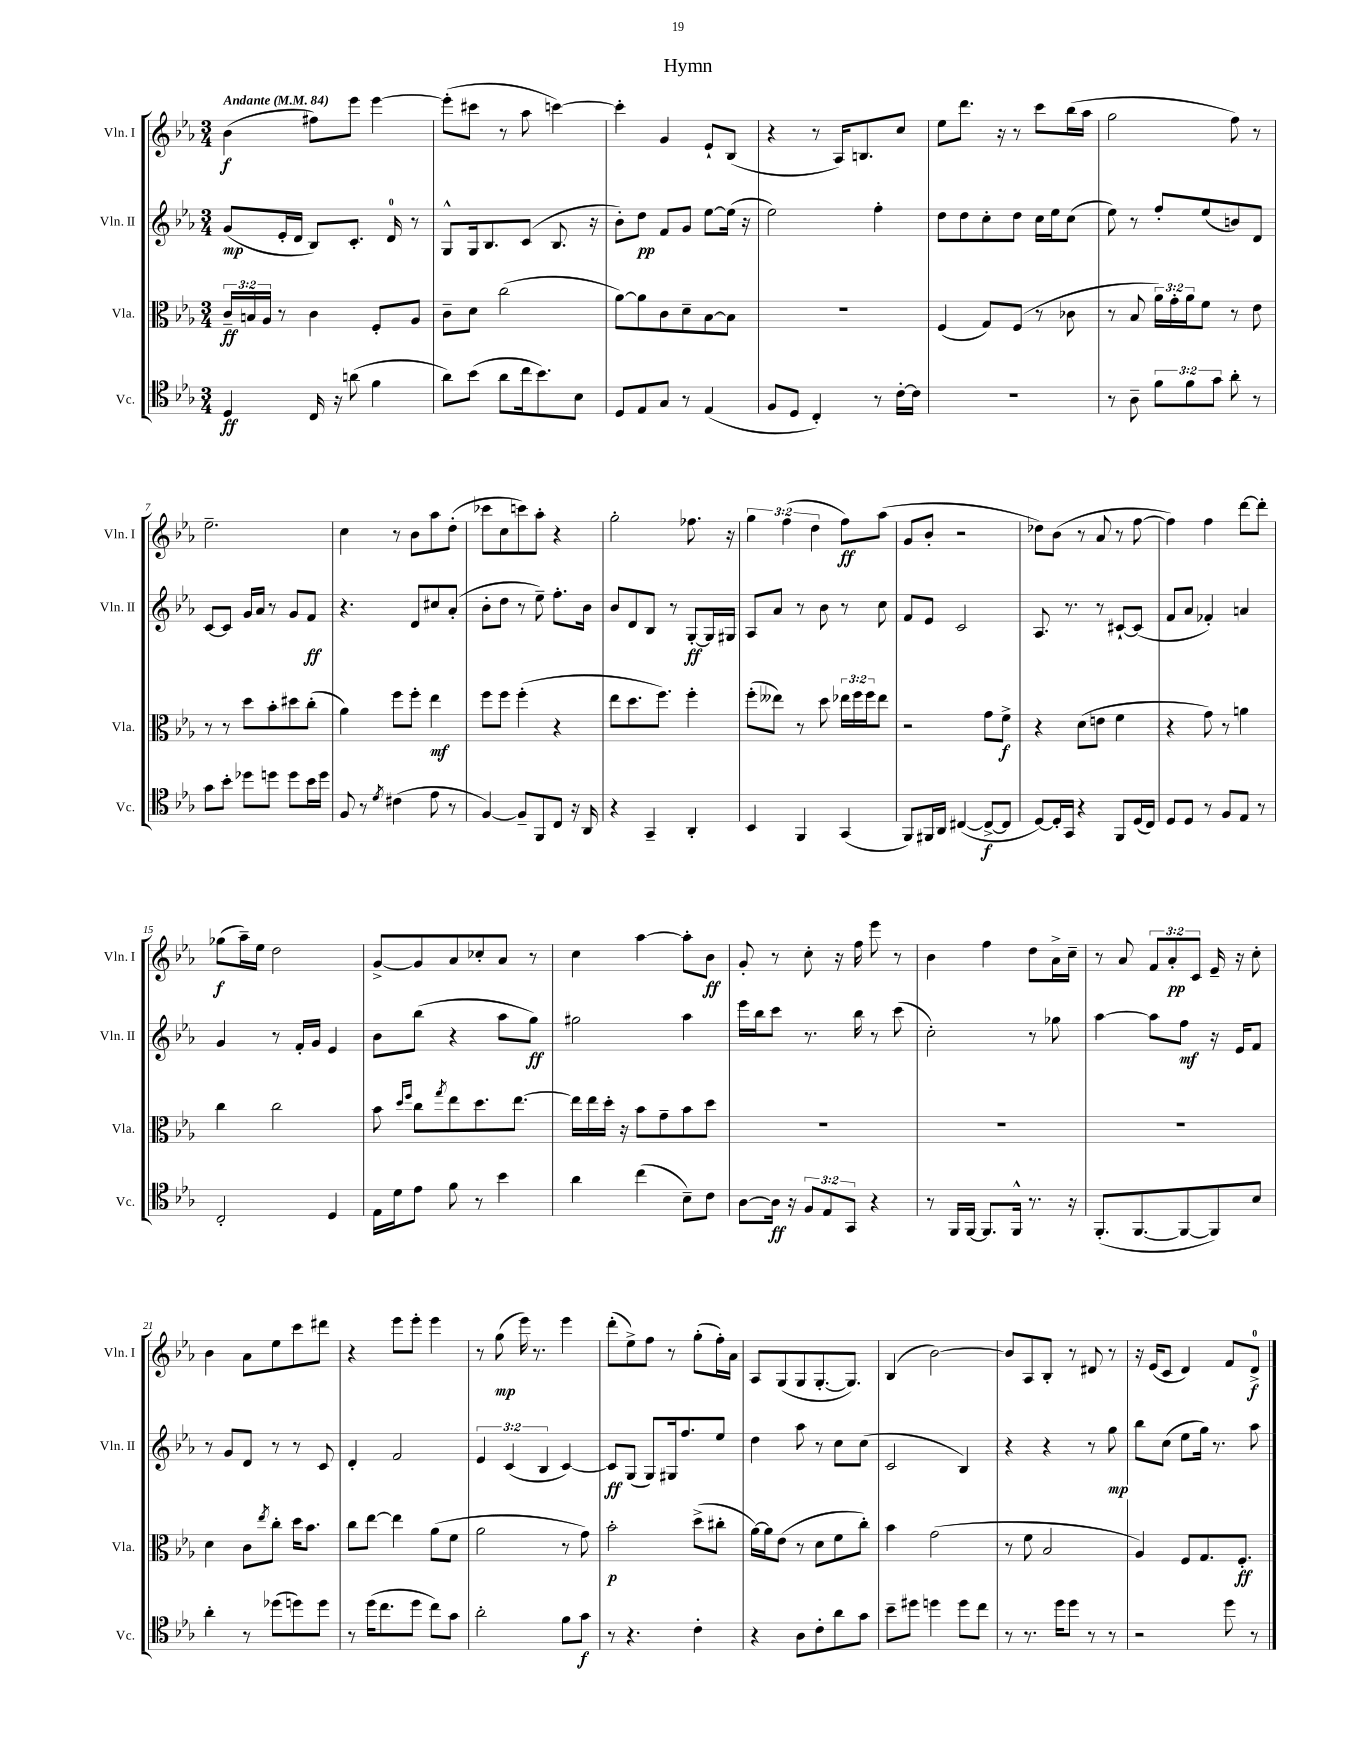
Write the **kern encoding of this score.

**kern	**dynam	**kern	**dynam	**kern	**dynam	**kern	**dynam
*part4	*part4	*part3	*part3	*part2	*part2	*part1	*part1
*staff4	*staff4	*staff3	*staff3	*staff2	*staff2	*staff1	*staff1
*I"Vc.	*	*I"Vla.	*	*I"Vln. II	*	*I"Vln. I	*
*I'Vc.	*	*I'Vla.	*	*I'Vln. II	*	*I'Vln. I	*
*clefC4	*	*clefC3	*	*clefG2	*	*clefG2	*
*k[b-e-a-]	*	*k[b-e-a-]	*	*k[b-e-a-]	*	*k[b-e-a-]	*
*M3/4	*	*M3/4	*	*M3/4	*	*M3/4	*
*MM84	*	*MM84	*	*MM84	*	*MM84	*
=1	=1	=1	=1	=1	=1	=1	=1
!	!	!	!	!	!	!LO:TX:a:B:t=Andante	!
4D/	ff	24c~/LL	ff	(8g/L	mp	(4b-\	f
.	.	24Bn/	.	.	.	.	.
.	.	24A-/JJ	.	.	.	.	.
.	.	8r	.	16e-'/L	.	.	.
.	.	.	.	16d/JJ	.	.	.
16C/	.	4c\	.	8B-/L)	.	8ff#X\L)	.
16r	.	.	.	.	.	.	.
(8an\	.	.	.	8.c'/J	.	8eee-\J	.
4f\	.	8F'/L	.	.	.	[4eee-\	.
.	.	.	.	16d/	.	.	.
.	.	8A-/J	.	8r	.	.	.
=2	=2	=2	=2	=2	=2	=2	=2
8a-\L)	.	8c~\L	.	8G^^/L	.	(8eee-'\L]	.
(8b-\J	.	8d\J	.	16G/k	.	8ccc#X\J	.
.	.	.	.	8.B-/	.	.	.
8a-\L	.	(2cc\	.	.	.	8r	.
16cc\k	.	.	.	(8c/J	.	8aa-\	.
8.b-\)	.	.	.	.	.	.	.
.	.	.	.	8.B-/	.	[4cccn\)	.
8B-\J	.	.	.	.	.	.	.
.	.	.	.	16r	.	.	.
=3	=3	=3	=3	=3	=3	=3	=3
8D/L	.	[8a-\L)	.	8b-'\L)	.	4ccc'\]	.
8E-/	.	8a-\]	.	8dd\J	pp	.	.
8G/J	.	8c\	.	8f/L	.	4g/	.
8r	.	8d~\	.	8g/J	.	.	.
(4E-/	.	[8B-\	.	[8ee-\L	.	8e-`/L	.
.	.	8B-\J]	.	(16ee-\Jk]	.	(8B-/J	.
.	.	.	.	16r	.	.	.
=4	=4	=4	=4	=4	=4	=4	=4
8F/L	.	2.r	.	2ee-\)	.	4r	.
8D/J	.	.	.	.	.	.	.
4C'/)	.	.	.	.	.	8r	.
.	.	.	.	.	.	16A-/KL)	.
.	.	.	.	.	.	8.Bn/	.
8r	.	.	.	4ff'\	.	.	.
[16c'\LL	.	.	.	.	.	8cc/J	.
16c\JJ]	.	.	.	.	.	.	.
=5	=5	=5	=5	=5	=5	=5	=5
2.r	.	(4F/	.	8dd\L	.	8ee-\L	.
.	.	.	.	8dd\	.	8.ddd\J	.
.	.	8G/L)	.	8cc'\	.	.	.
.	.	.	.	.	.	16r	.
.	.	(8F/J	.	8dd\J	.	8r	.
.	.	8r	.	16cc\LL	.	8ccc\L	.
.	.	.	.	16ee-\J	.	.	.
.	.	8c-X\	.	(8cc\J	.	(16bb-\L	.
.	.	.	.	.	.	16aa-\JJ	.
=6	=6	=6	=6	=6	=6	=6	=6
8r	.	8r	.	8ee-\)	.	2gg\	.
8A-~\	.	8B-/	.	8r	.	.	.
12f\L	.	24a-\LL)	.	8ff'/L	.	.	.
.	.	24g'\	.	.	.	.	.
12f\	.	24a-\J	.	.	.	.	.
.	.	8f\J	.	(8ee-/	.	.	.
12g\J	.	.	.	.	.	.	.
8a-'\	.	8r	.	8bn/)	.	8ff\)	.
8r	.	8e-\	.	8d/J	.	8r	.
!!LO:LB:g=z
=7	=7	=7	=7	=7	=7	=7	=7
8g\L	.	8r	.	[8c/L	.	2.ee-~\	.
8b-'\J	.	8r	.	8c/J]	.	.	.
8dd-X\L	.	8dd\L	.	16g/LL	.	.	.
.	.	.	.	16a-/JJ	.	.	.
8ddn\J	.	8b-'\	.	8r	.	.	.
8dd\L	.	8dd#X\	.	8g/L	.	.	.
16b-\L	.	(8cc'\J	.	8f/J	ff	.	.
16dd\JJ	.	.	.	.	.	.	.
=8	=8	=8	=8	=8	=8	=8	=8
8F/	.	4a-\)	.	4.r	.	4cc\	.
8r	.	.	.	.	.	.	.
8qd/	.	.	.	.	.	.	.
(4c#X\	.	8ff\L	.	.	.	8r	.
.	.	8ff'\J	.	8d/L	.	8b-\L	.
8e-\	.	4ee-\	mf	8cc#X/	.	8aa-\	.
8r	.	.	.	(8a-'/J	.	(8dd'\J	.
=9	=9	=9	=9	=9	=9	=9	=9
[4F/)	.	8ff\L	.	8b-'\L	.	8ccc-X\L	.
.	.	8ff\J	.	8dd\J	.	8cc\	.
8F~/L]	.	(4ff'\	.	8r	.	8cccn\)	.
8FF/	.	.	.	8ee-~\)	.	8aa-'\J	.
8C/J	.	4r	.	8.ff'\L	.	4r	.
16r	.	.	.	.	.	.	.
16AA-/	.	.	.	16b-\Jk	.	.	.
=10	=10	=10	=10	=10	=10	=10	=10
4r	.	8ee-\L	.	8b-/L	.	2gg'\	.
.	.	8.dd\	.	8d/	.	.	.
4GG~/	.	.	.	8B-/J	.	.	.
.	.	8.ff\J)	.	.	.	.	.
.	.	.	.	8r	.	.	.
4AA-'/	.	4ff'\	.	[8G'/L	ff	8.ff-X\	.
.	.	.	.	16G/L]	.	.	.
.	.	.	.	16G#X/JJ	.	16r	.
=11	=11	=11	=11	=11	=11	=11	=11
4BB-/	.	(8ff'\L	.	8A-/L	.	6gg\	.
.	.	8ee--X\J)	.	8a-/J	.	.	.
.	.	.	.	.	.	(6ff\	.
4FF/	.	8r	.	8r	.	.	.
.	.	.	.	.	.	6dd\	.
.	.	8dd\	.	8b-\	.	.	.
(4GG/	.	24ee-X\LL	.	8r	.	8ff\L)	ff
.	.	24ff\	.	.	.	.	.
.	.	24ff\J	.	.	.	.	.
.	.	8ee-\J	.	8cc\	.	(8aa-\J	.
=12	=12	=12	=12	=12	=12	=12	=12
8FF/L)	.	2r	.	8f/L	.	8g/L	.
16FF#X/L	.	.	.	8e-/J	.	8b-'/J	.
16AA-/JJ	.	.	.	.	.	.	.
([4C#X/	.	.	.	2c/	.	2r	.
8C#^/L_	f	8g\L	.	.	.	.	.
8C#/J]	.	8f^\J	f	.	.	.	.
=13	=13	=13	=13	=13	=13	=13	=13
[8D/L)	.	4r	.	8.A-/	.	8dd-X\L)	.
16D'/L]	.	.	.	.	.	(8b-\J	.
16GG/JJ	.	.	.	8.r	.	.	.
4r	.	(8d\L	.	.	.	8r	.
.	.	8en\J	.	8r	.	8a-/	.
8FF/L	.	4f\	.	[8c#X`/L	.	8r	.
(16D/L	.	.	.	(8c#/J]	.	[8ff\	.
16C/JJ)	.	.	.	.	.	.	.
=14	=14	=14	=14	=14	=14	=14	=14
8D/L	.	4r	.	8f/L	.	4ff\])	.
8D/J	.	.	.	8a-/J	.	.	.
8r	.	8g\)	.	4f-X'/)	.	4ff\	.
8F/L	.	8r	.	.	.	.	.
8E-/J	.	4an\	.	4an/	.	[8ddd\L	.
8r	.	.	.	.	.	8ddd'\J]	.
!!LO:LB:g=z
=15	=15	=15	=15	=15	=15	=15	=15
2C'/	.	4cc\	.	4g/	.	(8gg-X\L	f
.	.	.	.	.	.	16aa-~\L)	.
.	.	.	.	.	.	16ee-\JJ	.
.	.	2cc\	.	8r	.	2dd\	.
.	.	.	.	16f'/LL	.	.	.
.	.	.	.	16g/JJ	.	.	.
4D/	.	.	.	4e-/	.	.	.
=16	=16	=16	=16	=16	=16	=16	=16
16E-\LL	.	8b-\	.	8b-\L	.	[8g^/L	.
16d\J	.	.	.	.	.	.	.
.	.	16qqdd/LL	.	.	.	.	.
.	.	16qqff/JJ	.	.	.	.	.
8e-\J	.	8cc\L	.	(8bb-\J	.	8g/]	.
.	.	8qgg/	.	.	.	.	.
8f\	.	8ee-\	.	4r	.	8a-/	.
8r	.	8.dd\	.	.	.	8cc-X'/	.
4b-\	.	.	.	8aa-\L	.	8a-/J	.
.	.	[8.ee-\J	.	.	.	.	.
.	.	.	.	8gg\J)	ff	8r	.
=17	=17	=17	=17	=17	=17	=17	=17
4a-\	.	16ee-\LL]	.	2gg#X\	.	4cc\	.
.	.	16ee-\	.	.	.	.	.
.	.	16dd'\JJ	.	.	.	.	.
.	.	16r	.	.	.	.	.
(4cc\	.	8b-\L	.	.	.	[4aa-\	.
.	.	8g~\	.	.	.	.	.
8B-~\L)	.	8b-\	.	4aa-\	.	8aa-'\L]	.
8c\J	.	8dd\J	.	.	.	8b-\J	ff
=18	=18	=18	=18	=18	=18	=18	=18
[8A-\L	.	2.r	.	16eee-\LL	.	8g'/	.
.	.	.	.	16bb-\J	.	.	.
16A-\Jk]	ff	.	.	8ccc\J	.	8r	.
16r	.	.	.	.	.	.	.
12F/L	.	.	.	8.r	.	8cc'\	.
12E-/	.	.	.	.	.	.	.
.	.	.	.	.	.	16r	.
12GG/J	.	.	.	.	.	.	.
.	.	.	.	16bb-\	.	16ff\	.
4r	.	.	.	8r	.	8eee-\	.
.	.	.	.	(8ccc\	.	8r	.
=19	=19	=19	=19	=19	=19	=19	=19
8r	.	2.r	.	2cc'\)	.	4b-\	.
16FF/LL	.	.	.	.	.	.	.
[16FF/JJ	.	.	.	.	.	.	.
8.FF/L]	.	.	.	.	.	4ff\	.
16FF^^/Jk	.	.	.	.	.	.	.
8.r	.	.	.	8r	.	8dd\L	.
.	.	.	.	8gg-X\	.	16a-^\L	.
16r	.	.	.	.	.	16cc~\JJ	.
=20	=20	=20	=20	=20	=20	=20	=20
(8.FF'/L	.	2.r	.	[4aa-\	.	8r	.
.	.	.	.	.	.	8a-/	.
[8.FF/	.	.	.	.	.	.	.
.	.	.	.	8aa-\L]	.	12f/L	.
.	.	.	.	.	.	12a-'/	pp
8FF/_	.	.	.	8ff\J	mf	.	.
.	.	.	.	.	.	12c/J	.
8FF/])	.	.	.	16r	.	16e-~/	.
.	.	.	.	16e-/KL	.	16r	.
8B-/J	.	.	.	8f/J	.	8cc'\	.
!!LO:LB:g=z
=21	=21	=21	=21	=21	=21	=21	=21
4a-'\	.	4d\	.	8r	.	4b-\	.
.	.	.	.	8g/L	.	.	.
8r	.	8c\L	.	8d/J	.	8a-\L	.
.	.	8qee-/	.	.	.	.	.
(8dd-X\L	.	8cc'\J	.	8r	.	8ee-\	.
8ddn\)	.	16dd\KL	.	8r	.	8ccc\	.
.	.	8.b-\J	.	.	.	.	.
8dd\J	.	.	.	8c/	.	8ddd#X\J	.
=22	=22	=22	=22	=22	=22	=22	=22
8r	.	8cc\L	.	4d'/	.	4r	.
(16dd\KL	.	[8ee-\J	.	.	.	.	.
8.cc\	.	.	.	.	.	.	.
.	.	4ee-\]	.	2f/	.	8eee-\L	.
8dd\J	.	.	.	.	.	8eee-'\J	.
8cc\L)	.	(8a-\L	.	.	.	4eee-\	.
8g\J	.	8f\J	.	.	.	.	.
=23	=23	=23	=23	=23	=23	=23	=23
2a-'\	.	2a-\	.	6e-/	.	8r	.
.	.	.	.	.	.	(8gg\	mp
.	.	.	.	(6c/	.	.	.
.	.	.	.	.	.	16eee-\)	.
.	.	.	.	.	.	8.r	.
.	.	.	.	6B-/	.	.	.
8f\L	.	8r	.	[4c/)	.	4eee-\	.
8g\J	f	8g\)	.	.	.	.	.
=24	=24	=24	=24	=24	=24	=24	=24
8r	.	2b-'\	p	8c/L]	ff	(8ddd'\L	.
4.r	.	.	.	(8G/J	.	8ee-^\)	.
.	.	.	.	8G/L)	.	8ff\J	.
.	.	.	.	16G#X/k	.	8r	.
.	.	.	.	8.ff/	.	.	.
4c'\	.	(8dd^\L	.	.	.	(8gg'\L	.
.	.	8cc#X'\J	.	8ee-/J	.	16ff'\L)	.
.	.	.	.	.	.	16a-\JJ	.
=25	=25	=25	=25	=25	=25	=25	=25
4r	.	[16a-\LL)	.	4dd\	.	8A-/L	.
.	.	16a-\J]	.	.	.	.	.
.	.	(8e-\J	.	.	.	(8G/	.
8A-\L	.	8r	.	8aa-\	.	8G/	.
8c'\	.	8d\L	.	8r	.	[8.G'/	.
8a-\	.	8f\	.	8cc\L	.	.	.
.	.	.	.	.	.	8.G/J])	.
8g\J	.	8cc'\J)	.	(8cc\J	.	.	.
=26	=26	=26	=26	=26	=26	=26	=26
8b-~\L	.	4b-\	.	2c/	.	(4B-/	.
8dd#X\J	.	.	.	.	.	.	.
4ddn\	.	(2g\	.	.	.	[2b-\)	.
8dd\L	.	.	.	4B-/)	.	.	.
8cc\J	.	.	.	.	.	.	.
=27	=27	=27	=27	=27	=27	=27	=27
8r	.	8r	.	4r	.	8b-/L]	.
8.r	.	8f\	.	.	.	8A-/	.
.	.	2B-/	.	4r	.	8B-'/J	.
16dd\KL	.	.	.	.	.	.	.
8dd\J	.	.	.	.	.	8r	.
8r	.	.	.	8r	.	8d#X/	.
8r	.	.	.	8gg\	mp	8r	.
=28	=28	=28	=28	=28	=28	=28	=28
2r	.	4A-/)	.	8bb-\L	.	16r	.
.	.	.	.	.	.	(16e-/KL	.
.	.	.	.	(8cc\J	.	8c/J	.
.	.	8F/L	.	8ee-\L	.	4d/)	.
.	.	8.G/	.	16gg\Jk)	.	.	.
.	.	.	.	8.r	.	.	.
8dd\	.	.	.	.	.	8f/L	.
.	.	8.F'/J	ff	.	.	.	.
8r	.	.	.	8aa-\	.	8d^/J	f
==	==	==	==	==	==	==	==
*-	*-	*-	*-	*-	*-	*-	*-
